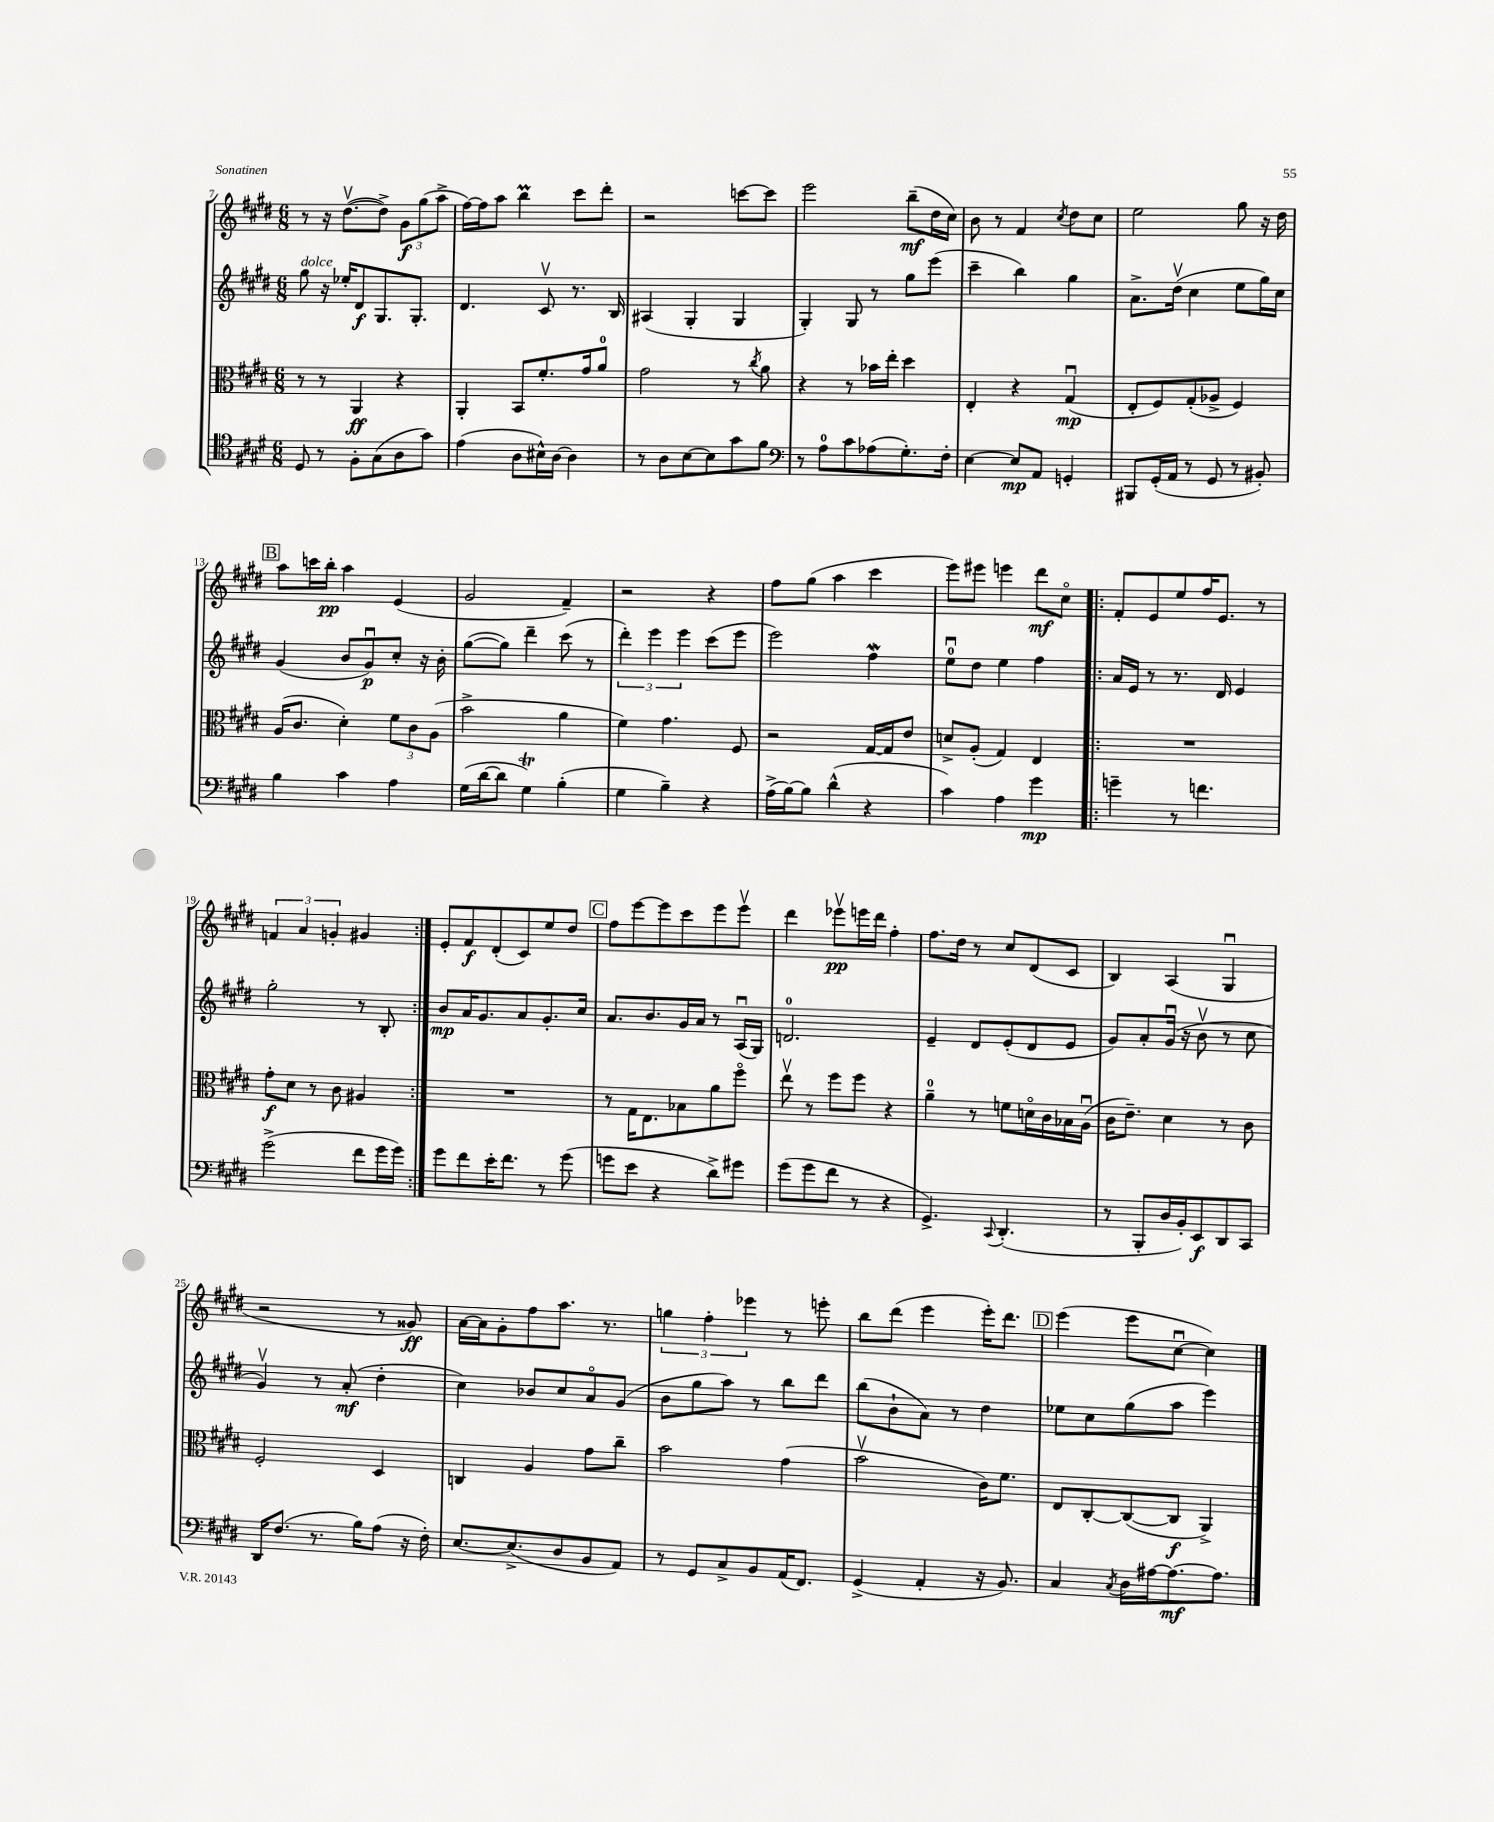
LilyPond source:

<<
\new StaffGroup <<
\new Staff = "s0" {
    \clef treble \key e \major \numericTimeSignature \time 6/8
    \autoBeamOff r8 r16 dis''8.[~\upbow( dis''8]->) \tuplet 3/2 { gis'8[\f gis''8( a''8]-> } |
    fis''16[~) fis''16 a''8] b''4\prall cis'''8[ dis'''8]-. |
    r2 c'''8[~ c'''8] |
    e'''2 b''8[--\mf( dis''16 cis''16]) |
    b'8 r8 fis'4 \acciaccatura { cis''8 } dis''8[ cis''8] |
    e''2 gis''8 r16 dis''16 |
    \mark \markup { \box "B" } a''8[ c'''16 b''16]-.\pp a''4 e'4( |
    gis'2 fis'4--) |
    r2 r4 |
    fis''8[ gis''8]( a''4 cis'''4 |
    e'''8[) eis'''8] e'''4 dis'''8[\mf cis''8]\flageolet |
    \repeat volta 2 { fis'8[-. e'8 e''8 fis''16 e'8.] r8 |
    \tuplet 3/2 { f'4 a'4 g'4-. } gis'4 | }
    e'8[-. fis'8\f dis'8-.( cis'8) e''8 dis''8] |
    \mark \markup { \box "C" } fis''8[ e'''8~ e'''8 cis'''8 e'''8 e'''8]\upbow |
    dis'''4 ees'''8[\upbow\pp e'''16 dis'''16] fis''4-. |
    fis''8.[ dis''16] r8 cis''8[ dis'8( cis'8] |
    b4) a4( gis4\downbow |
    r2 r8 gisis'8\ff) |
    a'16[~ a'16 gis'8-. fis''8 a''8.] r8. |
    \tuplet 3/2 { g''4 fis''4-. ees'''4 } r8 e'''8-. |
    b''8[ dis'''8]( e'''4 e'''16[-.) dis'''8.] |
    \mark \markup { \box "D" } e'''4( e'''8[ cis''8]~\downbow cis''4) \bar "|." |
}
\new Staff = "s1" {
    \clef treble \key e \major \numericTimeSignature \time 6/8
    \autoBeamOff gis''8^\markup { \italic "dolce" } r16 ees''16[-. dis'8\f gis8. gis8.]-. |
    dis'4. cis'8\upbow r8. b16 |
    ais4( gis4-. gis4 |
    gis4-.) gis8 r8 gis''8[ e'''8]( |
    cis'''4-- b''4) gis''4 |
    a'8.[-> dis''16]\upbow( cis''4 e''8[ gis''16) cis''16] |
    \mark \markup { \box "B" } gis'4( b'8[ gis'8\downbow\p) cis''8]-. r16 b'16-. |
    gis''8[~( gis''8]) dis'''4-- cis'''8( r8 |
    \tuplet 3/2 { dis'''4-.) e'''4 e'''4 } cis'''8[( e'''8] |
    e'''2) fis''4\mordent |
    e''8[-0\downbow dis''8] e''4 fis''4 |
    \repeat volta 2 { a'16[ e'16] r8 r8. dis'16 e'4 |
    gis''2-. r8 b8-. | }
    b'8[\mp a'16 gis'8. a'8 gis'8.-. cis''16] |
    \mark \markup { \box "C" } a'8.[ b'8. gis'16 a'16] r8 a16[\downbow( gis16]) |
    d'2.-0 |
    e'4-- dis'8[ e'8-.( dis'8 e'8] |
    gis'8[) a'8-. gis'16]\downbow( r16 b'8\upbow r8 cis''8 |
    gis'4\upbow) r8 a'8-.\mf( dis''4-. |
    cis''4) bes'8[ cis''8 a'8\flageolet gis'8]( |
    b'8[ gis''8 a''8]) r8 b''8[ dis'''8] |
    b''8[( b'8-! a'8]) r8 dis''4 |
    \mark \markup { \box "D" } ees''8[ cis''8 gis''8( a''8] e'''4) \bar "|." |
}
\new Staff = "s2" {
    \clef alto \key e \major \numericTimeSignature \time 6/8
    \autoBeamOff r8 r8 a,4\ff r4 |
    a,4-. b,8[ fis'8.-. gis'16 a'8]-0 |
    gis'2 r8 \acciaccatura { cis''8 } a'8 |
    r4 r8 bes'16[ e''16]-. dis''4 |
    e4-. r4 gis4\downbow\mp( |
    e8[-. fis8) gis8-.( aes8]-> fis4) |
    \mark \markup { \box "B" } a16[( cis'8.] dis'4-.) \tuplet 3/2 { fis'8[ cis'8 a8]( } |
    b'2-> a'4 |
    fis'4) gis'4. fis8 |
    r2 gis16[~ gis16 e'8] |
    d'8[-> a8]-.( gis4) e4 |
    \repeat volta 2 { R2. |
    gis'8[-.\f dis'8] r8 cis'8 ais4 | }
    R2. |
    \mark \markup { \box "C" } r8 gis16[ e8. bes8 a'8 fis''8]\flageolet |
    e''8\upbow r8 fis''8[ fis''8] r4 |
    a'4-0-- r8 f'8[ d'16\flageolet cis'16 bes16 a16]\downbow( |
    cis'16[ e'8.]--) dis'4 r8 cis'8 |
    fis2-. dis4 |
    c4 a4 gis'8[ cis''8]-- |
    b'2 gis'4( |
    b'2\upbow cis'16[) fis'8.] |
    \mark \markup { \box "D" } e8[ cis8~-. cis8~( cis8]\f a,4->) \bar "|." |
}
\new Staff = "s3" {
    \clef tenor \key e \major \numericTimeSignature \time 6/8
    \autoBeamOff dis8 r8 fis8[-. gis8( a8 gis'8]) |
    e'4( a8[ bis16-^) a16]~ a4 |
    r8 a8[ b8~ b8 gis'8 fis'8] |
    \clef bass r8 a8[-0 cis'8 aes8( gis8.-.) fis16]-. |
    e4~ e8[\mp a,8] g,4-. |
    bis,,8[ gis,16-.( a,16] r8 gis,8 r8 bis,8-.) |
    \mark \markup { \box "B" } b4 cis'4 a4 |
    gis16[( dis'16~ dis'8] gis4\trill) b4-.( |
    gis4 b4--) r4 |
    a16[->( b16~) b8] dis'4-^( r4 |
    cis'4) a4 gis'4\mp |
    \repeat volta 2 { g'4-- r8 f'4. |
    gis'2->( fis'8[ gis'16 gis'16]) | }
    gis'8[ fis'8 e'16-. fis'8.] r8 gis'8( |
    \mark \markup { \box "C" } g'8[ e'8] r4 dis'8[->) gis'8] |
    gis'8[( gis'8 fis'8] r8 r4 |
    gis,4.->) \appoggiatura { cis,8 } dis,4.-.( |
    r8 b,,8[-. dis16 b,16-.) e,8\f dis,8 cis,8] |
    dis,16[ fis8.]( r8. b16[) a8]( r16 fis16-.) |
    e8.[~ e8.->( dis8 b,8 a,8]) |
    r8 gis,8[ cis8-> b,8 a,16( fis,8.]) |
    gis,4->( a,4-. r16 b,8.) |
    \mark \markup { \box "D" } cis4 \acciaccatura { cis8 } dis16[ ais16~ ais8.~\mf ais8.] \bar "|." |
}
>>
>>
\layout { \context { \Score currentBarNumber = #7 } }
